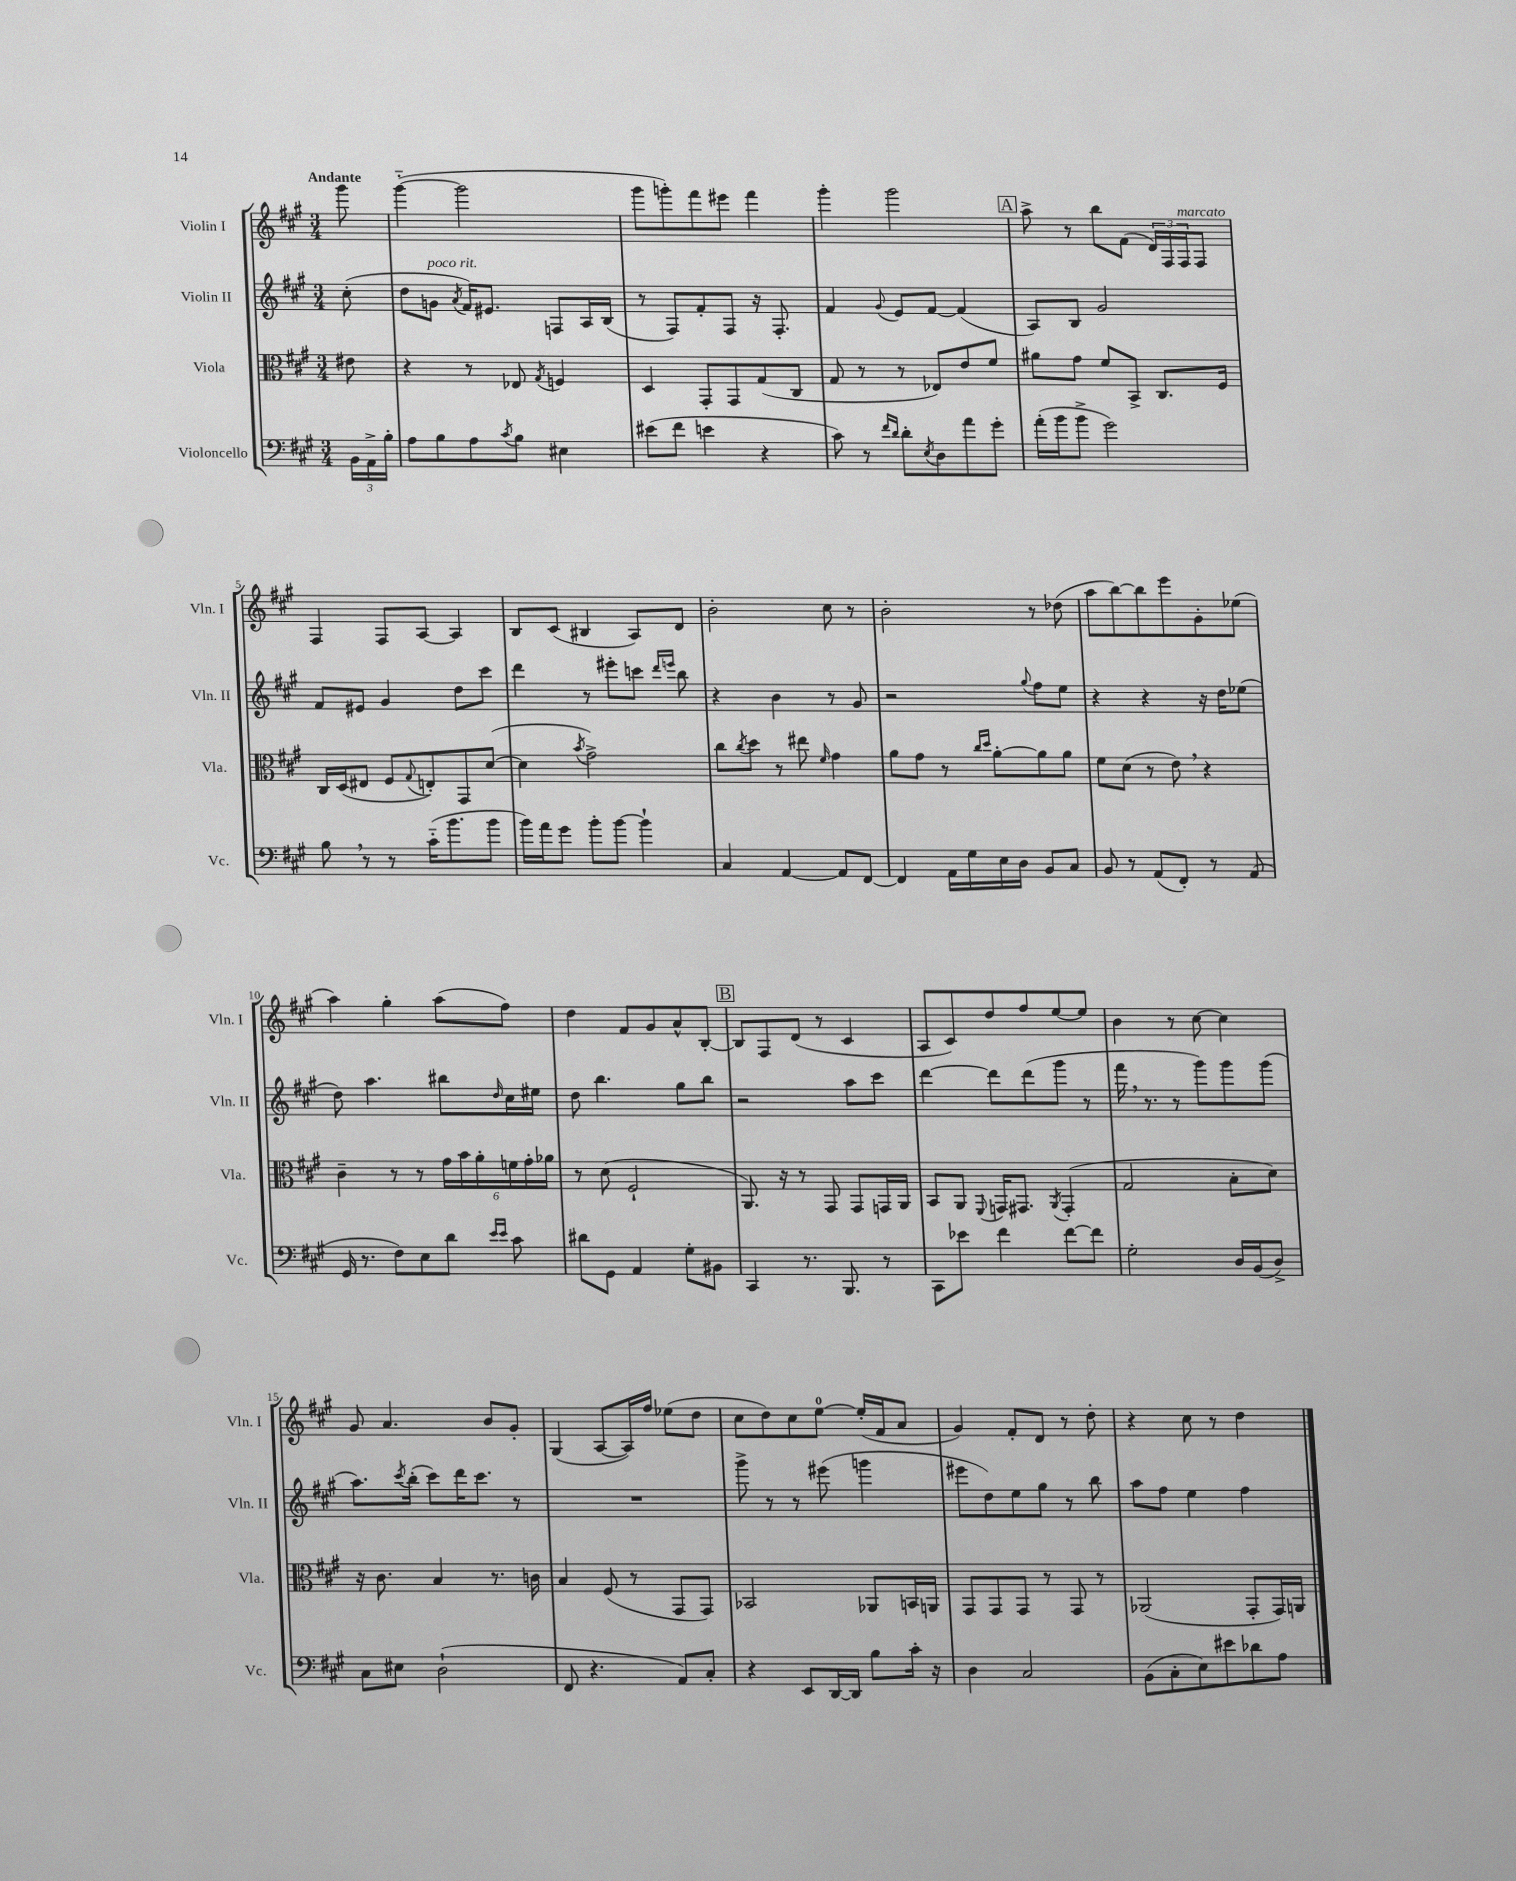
<<
\new StaffGroup <<
\new Staff = "s0" \with { instrumentName = "Violin I" shortInstrumentName = "Vln. I" } {
    \clef treble \key a \major \numericTimeSignature \time 3/4 \partial 8 \tempo "Andante"
    gis'''8 |
    gis'''4~-_( gis'''2 |
    gis'''8 g'''8-.) fis'''8 eis'''8 fis'''4 |
    gis'''4-. gis'''2 |
    \mark \markup { \box "A" } a''8-> r8 b''8 fis'8( \tuplet 3/2 { d'16) fis16 fis16^\markup { \italic "marcato" } } fis8 |
    fis4 fis8 a8~ a4 |
    b8 cis'8( bis4 a8) d'8 |
    b'2-. cis''8 r8 |
    b'2-. r8 des''8( |
    a''8 b''8~) b''8 e'''8 gis'8-. ees''8( |
    a''4) gis''4-. a''8( fis''8) |
    d''4 fis'8 gis'8 a'8-^ b8~-. |
    \mark \markup { \box "B" } b8 fis8 d'8( r8 cis'4 |
    a8 cis'8) d''8 fis''8 e''8~ e''8 |
    b'4 r8 cis''8~ cis''4 |
    gis'8 a'4. b'8 gis'8-. |
    gis4( a8~ a16) fis''16 ees''8( d''8 |
    cis''8 d''8) cis''8 e''8-0~ e''16-.( fis'16 a'8 |
    gis'4) fis'8-. d'8 r8 d''8-. |
    r4 cis''8 r8 d''4 \bar "|." |
}
\new Staff = "s1" \with { instrumentName = "Violin II" shortInstrumentName = "Vln. II" } {
    \clef treble \key a \major \numericTimeSignature \time 3/4 \partial 8
    cis''8-.( |
    d''8 g'8^\markup { \italic "poco rit." } \acciaccatura { a'8 } fis'16) eis'8. f8 a16 b16( |
    r8 fis8) fis'8-. fis8 r16 fis8.-. |
    fis'4 \appoggiatura { gis'8 } e'8 fis'8~ fis'4( |
    \mark \markup { \box "A" } a8) b8 gis'2 |
    fis'8 eis'8 gis'4 d''8 cis'''8 |
    d'''4 r8 eis'''8-. c'''8 \grace { d'''16 e'''16 } b''8 |
    r4 b'4 r8 gis'8 |
    r2 \appoggiatura { gis''8 } fis''8 e''8 |
    r4 r4 r16 d''16 ees''8( |
    d''8) a''4. bis''8 \grace { d''16 } cis''16 eis''16 |
    d''8 b''4. gis''8 b''8 |
    \mark \markup { \box "B" } r2 a''8 cis'''8 |
    d'''4~ d'''8 d'''8( gis'''8 r8 |
    fis'''16 \breathe r8. r8 gis'''8) gis'''8 gis'''8( |
    a''8.) \acciaccatura { cis'''8 } b''16-.( cis'''8) d'''16 cis'''8. r8 |
    R2. |
    gis'''8-> r8 r8 eis'''8( g'''4 |
    eis'''8 d''8) e''8 gis''8 r8 b''8 |
    a''8 fis''8 e''4 fis''4 \bar "|." |
}
\new Staff = "s2" \with { instrumentName = "Viola" shortInstrumentName = "Vla." } {
    \clef alto \key a \major \numericTimeSignature \time 3/4 \partial 8
    eis'8 |
    r4 r8 ees8 \acciaccatura { gis8 } f4 |
    d4 gis,8-. gis,8 gis8( cis8 |
    gis8 r8 r8 ees8) e'8 fis'8 |
    \mark \markup { \box "A" } ais'8 gis'8 fis'8 b,8-> cis8. fis16 |
    cis16 d16( eis8 fis8 \appoggiatura { gis8 } e8-.) gis,8 d'8~( |
    d'4 \acciaccatura { b'8 } gis'2->) |
    cis''8 \acciaccatura { cis''8 } d''8 r8 eis''8 \grace { fis'16 } gis'4 |
    a'8 gis'8 r8 \grace { cis''16 d''16 } a'8~-. a'8 a'8 |
    fis'8 d'8( r8 e'8) \breathe r4 |
    cis'4-- r8 r8 \tuplet 6/4 { gis'16 b'16 a'16-. f'16 gis'16-. aes'16 } |
    r8 d'8( fis2-! |
    \mark \markup { \box "B" } a,8.) r16 r8 gis,8 gis,8 g,16 a,16 |
    b,8 a,8 \appoggiatura { fis,8 } g,16 gis,8. \acciaccatura { a,8 } gis,4-.( |
    gis2 b8-. d'8) |
    r16 cis'8. b4 r8. c'16 |
    b4 fis8( r8 gis,8 gis,8) |
    bes,2 aes,8 b,16 a,16 |
    gis,8 gis,8 gis,8 r8 gis,8 r8 |
    aes,2( gis,8-. gis,16) a,16 \bar "|." |
}
\new Staff = "s3" \with { instrumentName = "Violoncello" shortInstrumentName = "Vc." } {
    \clef bass \key a \major \numericTimeSignature \time 3/4 \partial 8
    \tuplet 3/2 { b,16 a,16-> b16-. } |
    a8 b8 a8 \acciaccatura { cis'8 } b8 eis4 |
    eis'8( fis'8 e'4 r4 |
    cis'8) r8 \grace { fis'16 d'16 } d'8-. \acciaccatura { e8 } d8 a'8 gis'8-. |
    \mark \markup { \box "A" } a'16-.( b'16 b'8-> gis'2) |
    b8 \breathe r8 r8 cis'16-_( b'8. b'8 |
    b'16) a'16 gis'8 b'8-. b'8~ b'4-! |
    cis4 a,4~ a,8 fis,8~ |
    fis,4 a,16 gis16 e16 d16 b,8 cis8 |
    b,8 r8 a,8( fis,8-.) r8 a,8( |
    gis,16 r8. fis8) e8 d'8 \grace { e'16 e'16 } cis'8 |
    dis'8 gis,8 a,4 gis8-. bis,8 |
    \mark \markup { \box "B" } cis,4 r8. b,,8. r8 |
    cis,8 ees'8 fis'4 fis'8~ fis'8 |
    gis2-. d16 b,16( d8->) |
    cis8 eis8 d2-!( |
    fis,8 r4. a,8) cis8-. |
    r4 e,8 d,16~ d,16 b8 cis'16-. r16 |
    d4 cis2 |
    b,8( cis8-. e8) eis'8 des'8 a8 \bar "|." |
}
>>
>>
